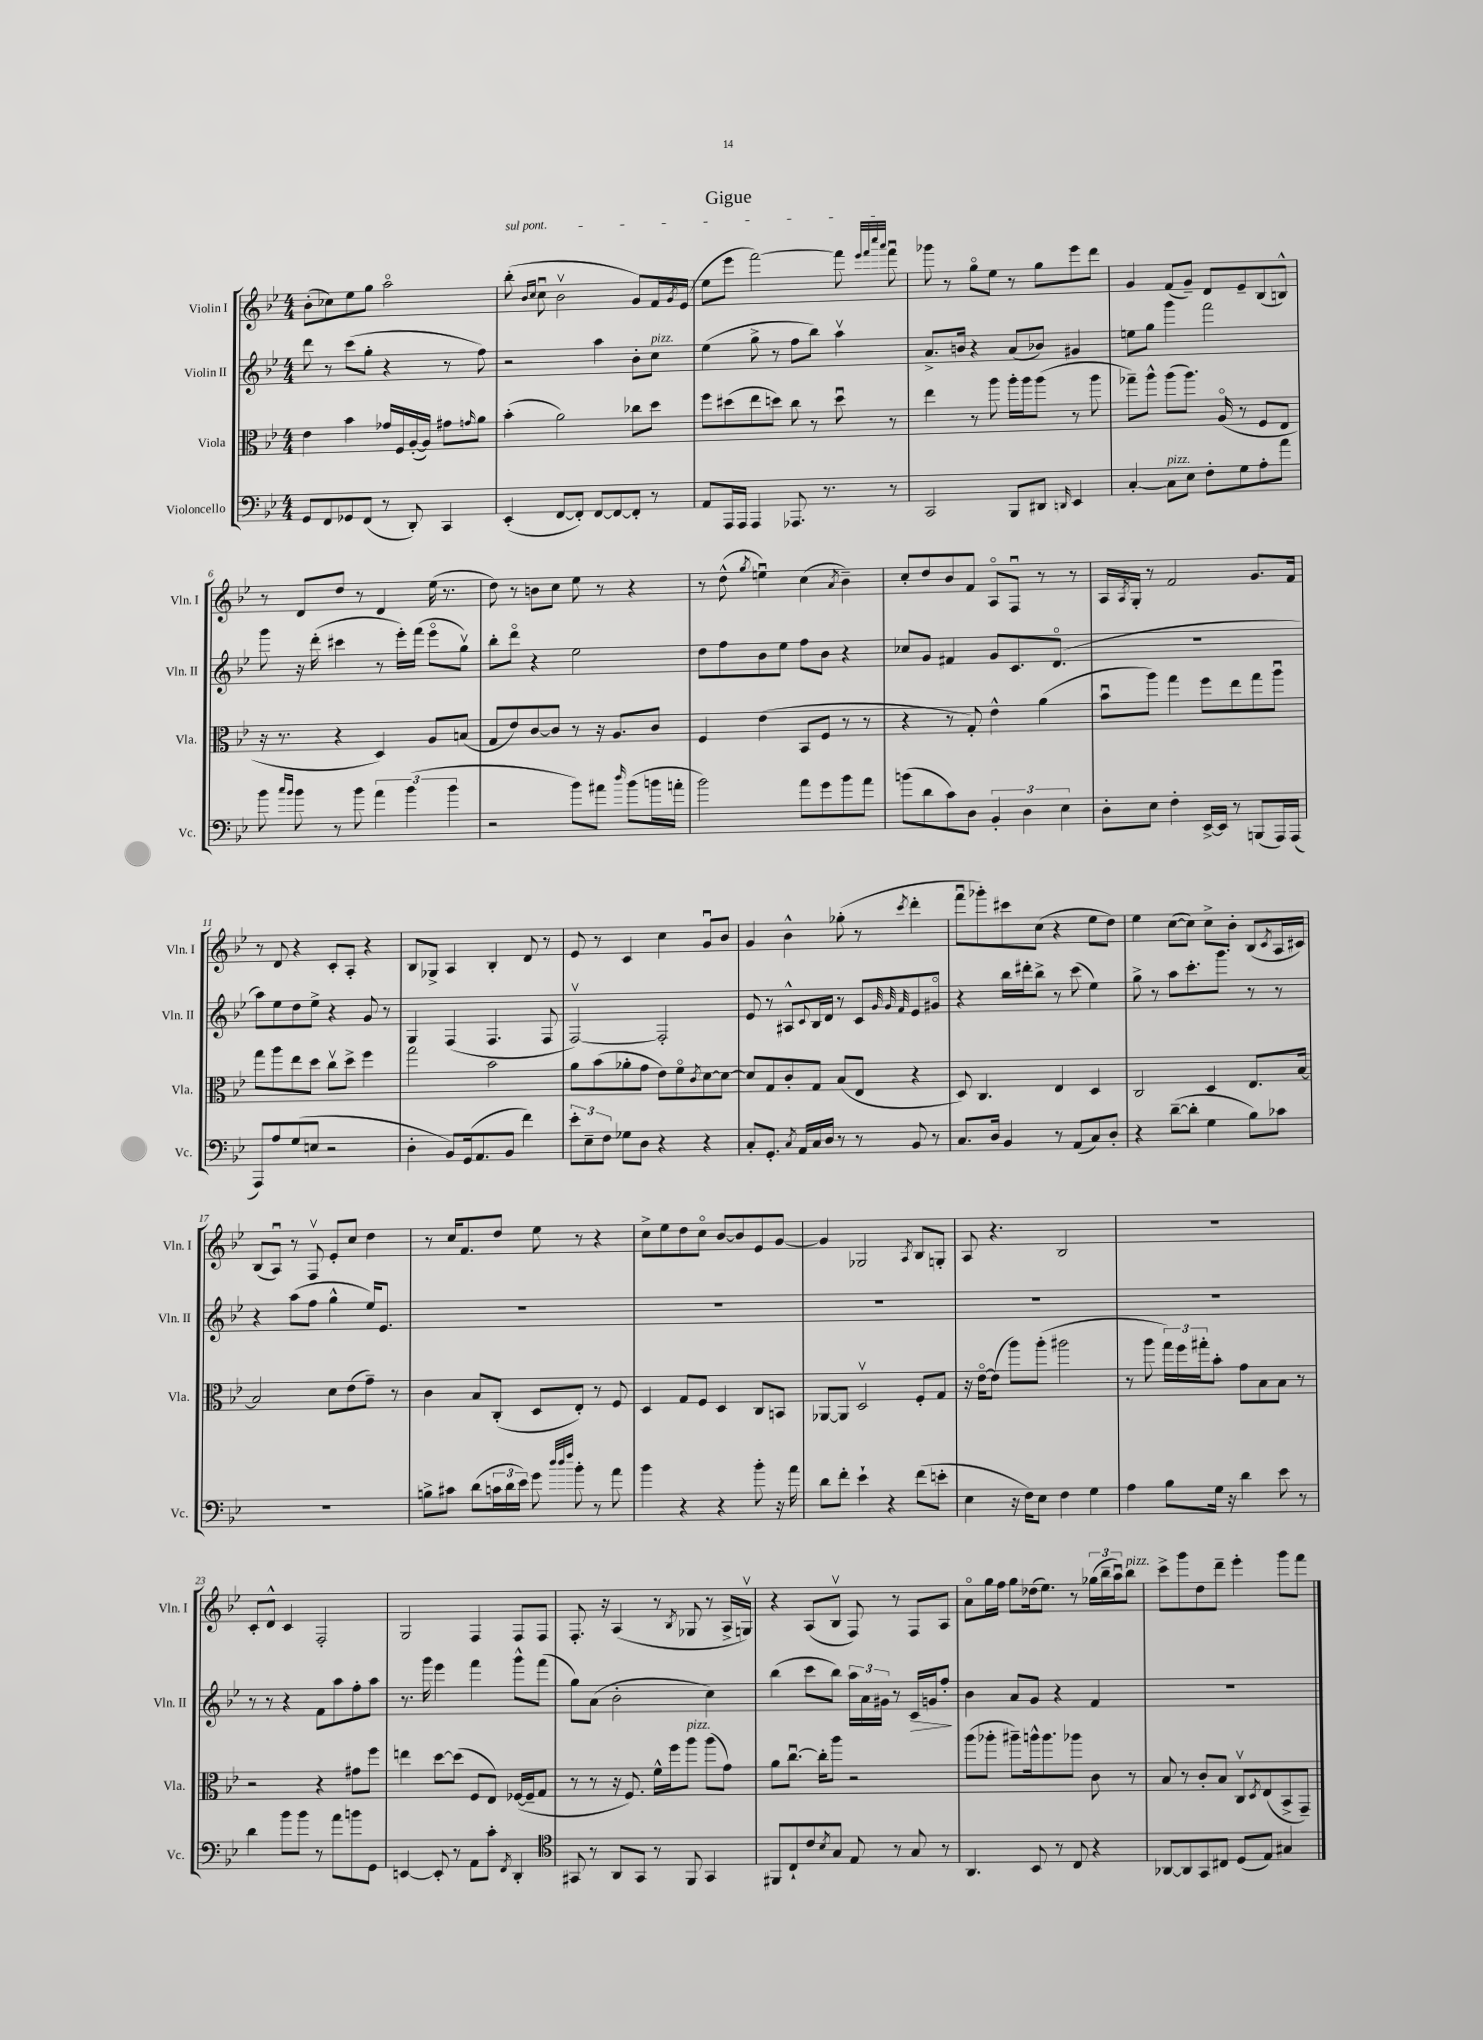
\header { title = "Gigue" }
<<
\new StaffGroup <<
\new Staff = "s0" \with { instrumentName = "Violin I" shortInstrumentName = "Vln. I" } {
    \clef treble \key bes \major \numericTimeSignature \time 4/4
    bes'8-.( ces''8) ees''8 g''8 a''2\flageolet |
    \once \override TextSpanner.bound-details.left.text = \markup { \italic "sul pont." } bes''8-.\startTextSpan( \grace { bes'16 c''16 } c''8\downbow bes'2\upbow g'8) f'16 \acciaccatura { g'8 } ees'16( |
    ees''8 ees'''8 f'''2~) f'''8 \grace { ees'''32 f'''32 c''''32 a'''32 } f'''8\downbow\stopTextSpan |
    ges'''8 r8 g''8\flageolet ees''8 r8 g''8 ees'''8 d'''8 |
    g'4 f'8( g'8--) d'8 ees'8-- bes8( b8-^) |
    r8 d'8 d''8 r8 d'4 ees''16( r8. |
    d''8) r8 b'8 c''8 ees''8 r8 r4 |
    r8 d''8-^( \acciaccatura { g''8 } e''4\downbow) c''4( \acciaccatura { a'8 } bes'4--) |
    c''8-. d''8 bes'8 f'8 a8\flageolet f8\downbow r8 r8 |
    a16 \acciaccatura { a8 } g16-. r8 f'2 g'8. f'16 |
    r8 d'8 r4 c'8-. a8-. r4 |
    bes8 ges8-> a4 bes4-. d'8 r8 |
    ees'8 r8 c'4 c''4 g'8\downbow bes'8 |
    g'4 bes'4-^ ges''8-.( r8 \acciaccatura { c'''8 } d'''4-. |
    f'''8\downbow ges'''8-.) cis'''8 c''8( r4 ees''8 d''8) |
    ees''4 c''8~( c''8) c''8-> bes'8-. bes8( \acciaccatura { c'8 } a16 cis'16) |
    bes8( a8\downbow) r8 f8\upbow ees'8-. c''8 d''4 |
    r8 c''16 f'8. d''8 ees''8 r8 r4 |
    c''8-> ees''8 d''8 c''8\flageolet bes'8~ bes'8 ees'8 g'8~ |
    g'4 ges2 \acciaccatura { a8 } bes8 g8-. |
    a8 r4. bes2 |
    R1 |
    c'8-. d'8-^ c'4 f2-. |
    g2 f4 f8 f8 |
    f8.-. r16 a4( r8 \acciaccatura { bes8 } ges8 r8 a16-> g16\upbow) |
    r4 a8( bes8\upbow f8) r8 f8 a8 |
    a'8\flageolet g''16 f''16 g''8 des''16( ees''8.) r8 \tuplet 3/2 { ges''16( bes''16-- a''16\downbow) } bes''8^\markup { \italic "pizz." } |
    c'''8-> g'''8 d''8 d'''8-- ees'''4-. g'''8 f'''8 \bar "|." |
}
\new Staff = "s1" \with { instrumentName = "Violin II" shortInstrumentName = "Vln. II" } {
    \clef treble \key bes \major \numericTimeSignature \time 4/4
    d'''8 r8 c'''8( g''8-. r4 r8 f''8) |
    r2 a''4 bes'8-. c''8^\markup { \italic "pizz." } |
    ees''4( g''8-> r8 f''8 bes''8) a''4\upbow |
    a'8.-> b'16 r4 a'8( bes'8) gis'4 |
    e''8 g''8 g'''4 f'''2 |
    g'''8 r16 d'''16-.( cis'''4 r8 ees'''16-.) f'''16( ees'''8\flageolet g''8\upbow) |
    bes''8-. d'''8\flageolet r4 ees''2 |
    d''8 f''8 bes'8 ees''8 f''8 bes'8 r4 |
    ces''8 g'8 fis'4 g'8 c'8. d'8.\flageolet( |
    R1 |
    a''8) ees''8 d''8 ees''8-> r4 g'8 r8 |
    g4 f4( f4. f8 |
    f2~\upbow) f2-. |
    ees'8 r8 ais8-^ \appoggiatura { c'8 } bes16 d'16 r8 c'8 \grace { g'32 g'32 f'32 } ees'8 gis'8\flageolet |
    r4 bes''16 dis'''16-. bes''8-> r8 c'''8( ees''4) |
    g''8-> r8 a''8 c'''8.-. g'''8. r8 r8 |
    r4 a''8( f''8 g''4-^ ees''16) ees'8. |
    R1 |
    R1 |
    R1 |
    R1 |
    R1 |
    r8 r8 r4 f'8 a''8 f''8-. a''8 |
    r8. g'''16 ees'''4 f'''4 g'''8-^ f'''8( |
    g''8) a'8( bes'2-. c''4) |
    bes''4( c'''8 bes''8) \tuplet 3/2 { a''16 a'16 gis'16 } r8 c'16\> g'16 f''8-.\! |
    bes'4 a'8 g'8 r4 f'4 |
    R1 \bar "|." |
}
\new Staff = "s2" \with { instrumentName = "Viola" shortInstrumentName = "Vla." } {
    \clef alto \key bes \major \numericTimeSignature \time 4/4
    ees'4 bes'4 ges'16 f16 a16~-.( a16) gis'8 \grace { g'16 } a'8 |
    bes'4-.( a'2) ces''8 d''8 |
    f''8 dis''8( ees''8 d''8) c''8 r8 d''8\downbow r8 |
    ees''4 r8 a''8 a''16-. a''16 a''8( r8 a''8 |
    ges''8--) a''8-^ a''8( a''8.) a16\flageolet( r8 f8 ees8 |
    r16 r8. r4 d4) a8 b8( |
    g8 ees'8) c'8~ c'8 r8 r16 a8. c'8 |
    f4 ees'4( bes,8 f8 r8 r8 |
    r4 r8 g8-.) ees'4-^ a'4( |
    bes'8\downbow a''8) g''4 f''8 ees''8 g''8 a''8\downbow |
    g''8 a''8 ees''8 d''8 c''8\upbow d''8-> f''4 |
    g''2 bes'2 |
    a'8 bes'8( aes'8-. g'8 ees'8) f'8\flageolet \acciaccatura { c'8 } d'8~ d'8~ |
    d'8 g8 c'8-. g8 bes8( ees8 r4 |
    d8) c4. ees4 d4 |
    c2 d4 ees8. bes16~ |
    bes2 d'8 ees'8( g'8--) r8 |
    c'4 bes8 c8-.( d8 ees8-.) r8 f8 |
    d4 g8 f8 d4 c8 b,8 |
    aes,8~ aes,8 d2\upbow f8-. g8 |
    r16 ees'16~\flageolet ees'8( a''8) a''8-.( ais''2 |
    r8 a''8 \tuplet 3/2 { g''16) f''16 gis''16-. } bes'8-. g'8 bes8 bes8 r8 |
    r2 r4 gis'8 f''8 |
    e''4 d''8~ d''8( f8 ees8) fes16~( fes16-- g8 |
    r8 r8 r16 f8.) f'16-^ f''16 a''8^\markup { \italic "pizz." } a''8( g'8) |
    a'8 c''8.~\downbow c''16-. a''8 r2 |
    a''8( aes''8-. ais''8--) a''16-^ a''8. aes''8 c'8 r8 |
    bes8 r8 c'8-. bes8 c8\upbow \acciaccatura { d8 } ees8( bes,8-> g,8--) \bar "|." |
}
\new Staff = "s3" \with { instrumentName = "Violoncello" shortInstrumentName = "Vc." } {
    \clef bass \key bes \major \numericTimeSignature \time 4/4
    g,8 f,8 ges,8 f,8( r8 d,8-.) c,4 |
    ees,4-.( f,8~ f,8-.) f,8~ f,8~ f,8-. r8 |
    a,8 a,,16 a,,16 a,,4 aes,,8. r8. r8 |
    c,2 bes,,8 dis,8 \grace { d,16 } ees,4 |
    c4~-. c8^\markup { \italic "pizz." } ees8 f8-. g8 a8-. a'8 |
    bes'8 \grace { c''16 bes'16 } bes'8 r8 bes'8 \tuplet 3/2 { a'4 bes'4( bes'4 } |
    r2 bes'8) ais'8 \grace { d''16 } bes'8( b'16 a'16-. |
    bes'2) a'8 g'8 bes'8 a'8 |
    b'8( d'8 c'8) d8 \tuplet 3/2 { bes,4-. d4 ees4 } |
    d8-. ees8 f4-. ees,16~-> ees,16 r8 b,,8( a,,16) a,,16( |
    a,,8) a8 g8( e8 r2 |
    d4-. bes,8) g,16( a,8. bes,8 f'4) |
    \tuplet 3/2 { ees'8-. ees8-- f8 } ges8 d8 r4 r4 |
    c8-. g,8.-. \acciaccatura { c8 } a,16 c16 d16 r8 r8 bes,8 r8 |
    c8. d16 bes,4 r8 a,8( c8) d8-. |
    r4 d'8~--( d'8-. g4 bes8) ces'8 |
    R1 |
    b8-> cis'8 d'8( \tuplet 3/2 { c'16 d'16 ees'16) } g'8 \grace { d''32 d''32 f''32 } bes'8-. r8 a'8 |
    bes'4 r4 r4 bes'8-. r16 a'16 |
    d'8 f'8-. ees'4-! r4 f'8( e'8-. |
    ees4 r16 f16) ees8 f4 g4 |
    a4 bes8 g16 r16 d'4 ees'8 r8 |
    d'4 bes'8 bes'8 r8 a'8 b'8 g,8 |
    e,4~ e,8-. r8 a,8 c'8-. \acciaccatura { f,8 } d,4-. |
    \clef tenor gis,8 r8 a,8 gis,8 r8 f,8 gis,4 |
    fis,8 c8-! c'8 \acciaccatura { bes8 } g8 ees8 r8 g8 r8 |
    a,4. bes,8 r8 c8 r4 |
    aes,8~ aes,8 g,8 cis8 d8( ees8) gis4 \bar "|." |
}
>>
>>
